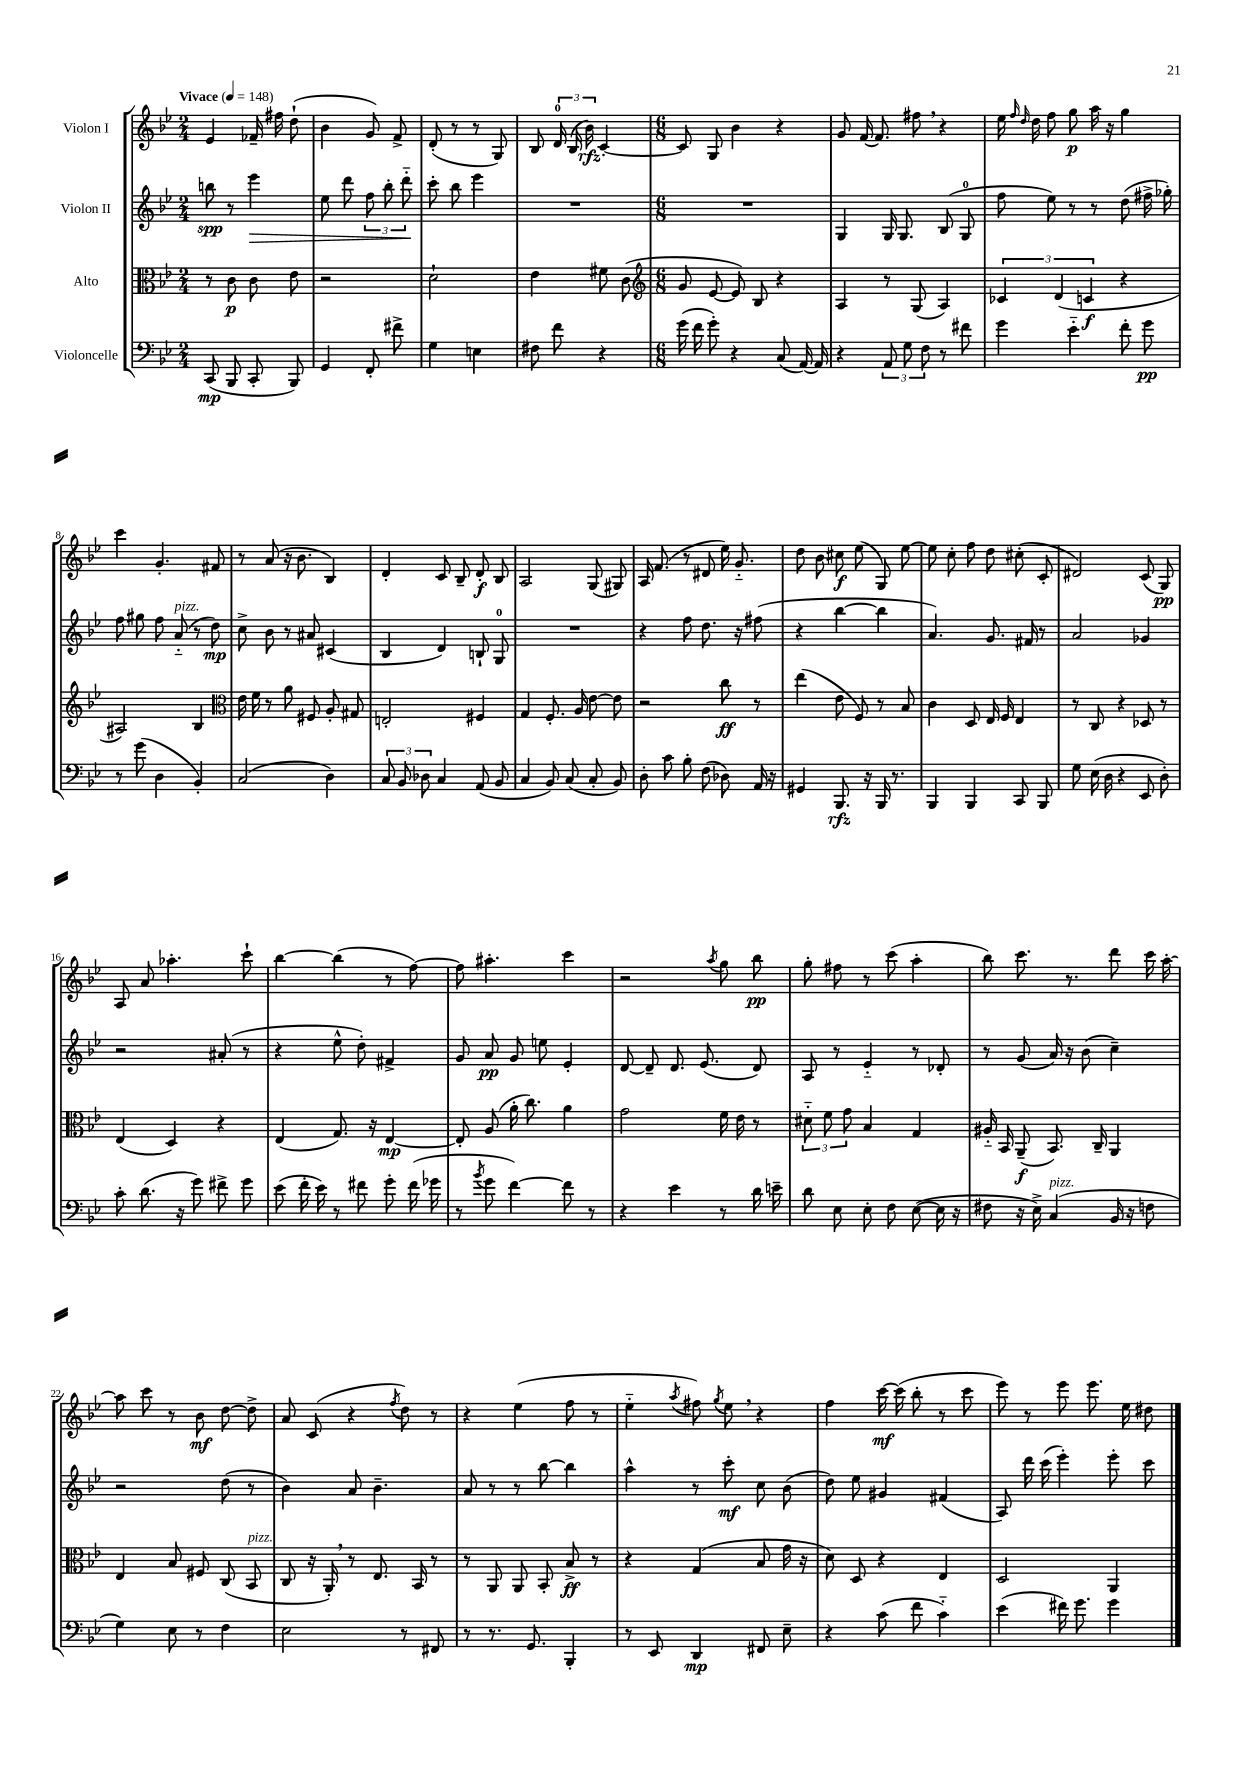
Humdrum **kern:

**kern	**kern	**kern	**kern
*staff4	*staff3	*staff2	*staff1
*clefF4	*clefC3	*clefG2	*clefG2
*k[b-e-]	*k[b-e-]	*k[b-e-]	*k[b-e-]
*M2/4	*M2/4	*M2/4	*M2/4
*MM148	*MM148	*MM148	*MM148
(8CC	8r	8bb	4e-
8BBB-	8c	8r	.
8CC'	8c	4eee-	16f-~
.	.	.	16ff#
8BBB-)	8e-	.	(8dd`
=	=	=	=
4GG	2r	8ee-	4b-
.	.	8ddd	.
8FF'	.	12ff	8g)
.	.	12bb-'	.
8f#^	.	.	8f^
.	.	12ddd'~	.
=	=	=	=
4G	2d`	8ccc'	(8d'
.	.	8bb-	8r
4E	.	4eee-	8r
.	.	.	8G)
=	=	=	=
8F#	4e-	2r	8B-
8f	.	.	24d
.	.	.	(24B-
.	.	.	24b-)
4r	8f#	.	[4c'
.	(8c	.	.
=	=	=	=
*	*clefG2	*	*
*M6/8	*M6/8	*M6/8	*M6/8
(16g	8g	2.r	8c]
16f	.	.	.
8g')	[8e-	.	8G
4r	8e-])	.	4b-
.	8B-	.	.
(8C	4r	.	4r
[16AA)	.	.	.
16AA]	.	.	.
=	=	=	=
4r	4A	4G	8g
.	.	.	[16f
.	.	.	8.f]
12AA	8r	16G	.
.	.	8.G	.
12G	.	.	.
.	(8G	.	8ff#
12F	.	.	.
8r	4A)	(8B-	4r
8f#	.	8G	.
=	=	=	=
4g	6c-	8ff	16ee-
.	.	.	16qqff
.	.	.	16qqdd
.	.	.	16dd
.	.	8ee-)	8ff
.	(6d	.	.
4e-'~	.	8r	8gg
.	6c	.	.
.	.	8r	16aa
.	.	.	16r
8f'	4r	(8dd	4gg
8g	.	16ff#^	.
.	.	16gg-')	.
=	=	=	=
8r	2A#)	8ff	4ccc
(8g	.	8gg#	.
4D	.	8ff	4.g'
.	.	(8a'~	.
4BB-')	4B-	8r	.
.	.	8dd)	8f#
=	=	=	=
*	*clefC3	*	*
(2C	16e-	8cc^	8r
.	16f	.	.
.	8r	8b-	(8a
.	8a	8r	16r
.	.	.	8.b-
.	8F#	8a#	.
4D)	8A'	(4c#	4B-)
.	8G#	.	.
=	=	=	=
12C	2E'	4B-	4d'
12BB-	.	.	.
12D-	.	.	.
4C	.	4d)	8c
.	.	.	8B-~
(8AA	4F#	8B`	8d'
8BB-	.	8G	8B-
=	=	=	=
4C	4G	2.r	2A
8BB-)	8.F'	.	.
(8C	.	.	.
.	16A	.	.
8C'	[8e-	.	(8G
8BB-)	8e-]	.	8G#)
=	=	=	=
8D'	2r	4r	16A
.	.	.	(8.f
8c	.	.	.
8B-'	.	8ff	8r
(8F	.	8.dd	8d#
8D-)	8cc	.	16ee-)
.	.	16r	8.g'~
16AA	8r	(8ff#	.
16r	.	.	.
=	=	=	=
4GG#	(4ee-	4r	8dd
.	.	.	8b-
8.BBB-	8e-	[4bb-	8cc#
.	8F)	.	(8ee-
16r	.	.	.
16BBB-	8r	4bb-]	8G)
8.r	.	.	.
.	8B-	.	[8ee-
=	=	=	=
4BBB-	4c	4.a)	8ee-]
.	.	.	8cc'
4BBB-	8D	.	8ff
.	16E-	8.g	8dd
.	16F	.	.
8CC	4E-	.	(8cc#'
.	.	16f#	.
8BBB-	.	8r	8c'
=	=	=	=
8G	8r	2a	2d#)
(16E-	8C	.	.
16D	.	.	.
4r	4r	.	.
8EE-	8D-	4g-	(8c
8D')	8r	.	8G)
=	=	=	=
8c'	(4E-	2r	8A
(8.d	.	.	8a
.	4D)	.	4.aa-'
16r	.	.	.
8g)	.	.	.
8f#^	4r	(8a#'	.
8g	.	8r	8ccc`
=	=	=	=
(8e-	(4E-	4r	[4bb-
16f'	.	.	.
16e-)	.	.	.
8r	8.G)	8ee-^^	(4bb-]
8f#	.	8dd')	.
.	16r	.	.
8g'	[4E-	4f#^	8r
(16f#	.	.	[8ff)
16g-	.	.	.
=	=	=	=
8r	8E-']	8g	8ff]
8qb-	.	.	.
8g	(8A	8a	4.aa#'
[4f)	16a'	8g	.
.	8.cc)	.	.
.	.	8ee	.
8f]	4a	4e-'	4ccc
8r	.	.	.
=	=	=	=
4r	2g	[8d	2r
.	.	8d~]	.
4e-	.	8.d	.
.	.	(8.e-	.
.	.	.	8qaa
8r	16f	.	8gg
.	16e-	.	.
16d	8r	8d)	8bb-
16e~	.	.	.
=	=	=	=
8d	12d#'~	8A	8gg'
.	12f	.	.
8E-	.	8r	8ff#
.	12g	.	.
8E-'	4B-	4e-'~	8r
8F	.	.	(8ccc
([8E-	4G	8r	4aa'
16E-]	.	8d-'	.
16r	.	.	.
=	=	=	=
8F#	16A#'~	8r	8bb-)
.	16BB-	.	.
16r	(8AA~	(8g	8.ccc
16E-^)	.	.	.
(4C	8.BB-)	16a)	.
.	.	16r	8.r
.	.	(8b-	.
.	16C~	.	.
16BB-	4AA	4cc~)	8ddd
16r	.	.	.
8F	.	.	16ccc
.	.	.	[16aa'
=	=	=	=
4G)	4E-	2r	8aa]
.	.	.	8ccc
8E-	8B-	.	8r
8r	8F#	.	8b-
4F	(8C	(8dd	[8dd
.	8BB-	8r	8dd^]
=	=	=	=
2E-	8C	4b-)	8a
.	16r	.	(8c
.	16AA')	.	.
.	8r	8a	4r
.	8.E-	4.b-~	.
.	.	.	8qff
8r	.	.	8dd)
.	16BB-	.	.
8FF#	8r	.	8r
=	=	=	=
8r	8r	8a	4r
8.r	8AA	8r	.
.	8AA	8r	(4ee-
8.GG	.	.	.
.	8BB-'	[8bb-	.
4BBB-'	8B-^	4bb-]	8ff
.	8r	.	8r
=	=	=	=
8r	4r	4aa^^	4ee-'~
8EE-	.	.	.
.	.	.	8qaa
4DD	(4G	8r	8ff#)
.	.	.	8qgg
.	.	8ccc'	8ee-
8FF#	8B-	8cc	4r
8E-~	16g	(8b-	.
.	16r	.	.
=	=	=	=
4r	8d)	8dd)	4ff
.	8D	8ee-	.
(8c	4r	4g#	[16ccc
.	.	.	(16ccc]
8f	.	.	8bb-'
4c'~)	4E-	(4f#	8r
.	.	.	8ccc
=	=	=	=
(4e-	2D	8A)	8eee-)
.	.	16ddd	8r
.	.	(16ccc	.
16f#)	.	4eee-')	8eee-
8.g	.	.	.
.	.	.	8.eee-
4g	4AA	8eee-'	.
.	.	.	16ee-
.	.	8ccc	8dd#
==	==	==	==
*-	*-	*-	*-
